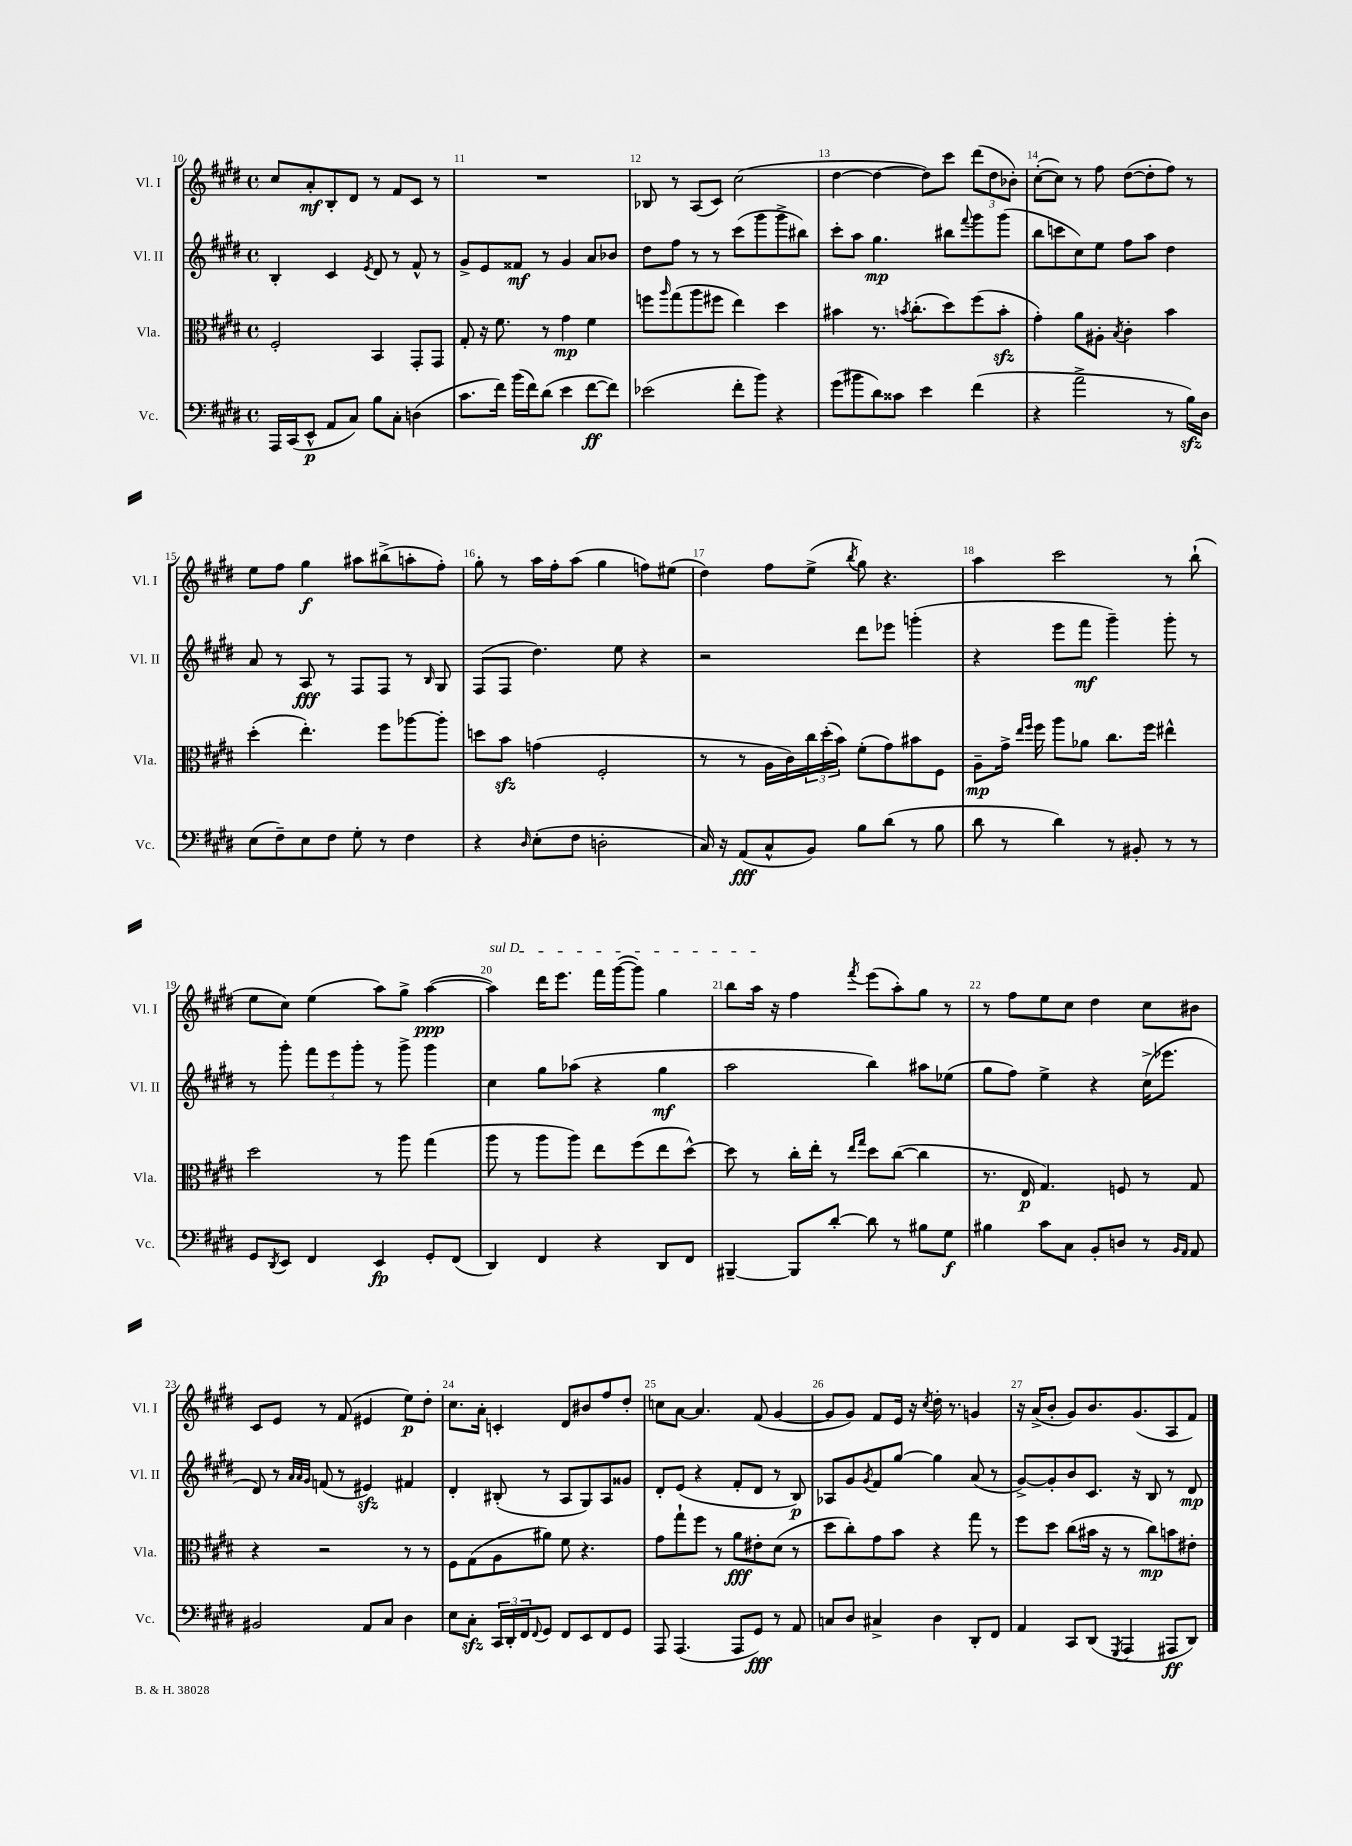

**kern	**dynam	**kern	**dynam	**kern	**dynam	**kern	**dynam
*part4	*part4	*part3	*part3	*part2	*part2	*part1	*part1
*staff4	*staff4	*staff3	*staff3	*staff2	*staff2	*staff1	*staff1
*I"Vc.	*	*I"Vla.	*	*I"Vl. II	*	*I"Vl. I	*
*I'Vc.	*	*I'Vla.	*	*I'Vl. II	*	*I'Vl. I	*
*clefF4	*	*clefC3	*	*clefG2	*	*clefG2	*
*k[f#c#g#d#]	*	*k[f#c#g#d#]	*	*k[f#c#g#d#]	*	*k[f#c#g#d#]	*
*M4/4	*	*M4/4	*	*M4/4	*	*M4/4	*
*met(c)	*	*met(c)	*	*met(c)	*	*met(c)	*
=10	=10	=10	=10	=10	=10	=10	=10
16AAA/LL	.	2F#'/	.	4B'/	.	8cc#/L	.
(16CC#/J	.	.	.	.	.	.	.
8EE^^/J	p	.	.	.	.	8a'/	mf
8AA/L	.	.	.	4c#/	.	8B'/	.
8C#/J)	.	.	.	.	.	8d#/J	.
.	.	.	.	8qe/	.	.	.
8B\L	.	4BB/	.	8d#/	.	8r	.
8C#'\J	.	.	.	8r	.	8f#/L	.
(4Dn\	.	8GG#'/L	.	8f#^^/	.	8c#/J	.
.	.	8GG#/J	.	8r	.	8r	.
=11	=11	=11	=11	=11	=11	=11	=11
8.c#\L	.	8G#'/	.	8g#^/L	.	1r	.
.	.	16r	.	8e/	.	.	.
16f#\Jk)	.	8.f#\	.	.	.	.	.
(16b\LL	.	.	.	8f##X/J	mf	.	.
16f#\J)	.	.	.	.	.	.	.
(8d#\J	.	8r	.	8r	.	.	.
4e\	.	4g#\	mp	4g#/	.	.	.
[8f#\L	ff	4f#\	.	8a/L	.	.	.
8f#\J])	.	.	.	8b-X/J	.	.	.
=12	=12	=12	=12	=12	=12	=12	=12
(2e-X\	.	8ffn\L	.	8dd#\L	.	8B-X/	.
.	.	16qqaa/	.	.	.	.	.
.	.	(8gg#\	.	8ff#\J	.	8r	.
.	.	8aa\	.	8r	.	(8A/L	.
.	.	8ff#X\J	.	8r	.	8c#/J)	.
8f#'\L	.	4ee\)	.	(8ccc#\L	.	(2cc#\	.
8b\J)	.	.	.	8ggg#\	.	.	.
4r	.	4dd#\	.	8ggg#^\	.	.	.
.	.	.	.	8bb#X\J)	.	.	.
=13	=13	=13	=13	=13	=13	=13	=13
(8g#\L	.	4b#X\	.	8ccc#'\L	.	[4dd#\	.
8b#X\	.	.	.	8aa\J	.	.	.
8d#\)	.	8.r	.	4.gg#\	mp	4dd#\_	.
8c##X\J	.	.	.	.	.	.	.
.	.	8qbn/	.	.	.	.	.
.	.	(8.cc#'\L	.	.	.	.	.
4e\	.	.	.	.	.	8dd#\L])	.
.	.	8dd#\)	.	8bb#X\L	.	8ccc#\J	.
.	.	.	.	8qqfff#/	.	.	.
(4f#\	.	(8ff#\	.	8ggg#\	.	(12ddd#\L	.
.	.	.	.	.	.	12dd#\	.
.	.	8bzz'\J	.	(8ggg#\J	.	.	.
.	.	.	.	.	.	12b-X'\J)	.
=14	=14	=14	=14	=14	=14	=14	=14
4r	.	4g#'\)	.	8bb\L	.	([8cc#'\L	.
.	.	.	.	8cccn\	.	8cc#\J])	.
2a^\	.	8a\L	.	8cc#\)	.	8r	.
.	.	8A#X'\J	.	8ee\J	.	8ff#\	.
.	.	8qB/	.	.	.	.	.
.	.	4c#'\	.	8ff#\L	.	([8dd#\L	.
.	.	.	.	8aa\J	.	8dd#'\]	.
8r	.	4b\	.	4dd#\	.	8ff#\J)	.
16Bzz\LL)	.	.	.	.	.	8r	.
16D#\JJ	.	.	.	.	.	.	.
!!LO:LB:g=z
=15	=15	=15	=15	=15	=15	=15	=15
(8E\L	.	(4dd#'\	.	8a/	.	8ee\L	.
8F#~\)	.	.	.	8r	.	8ff#\J	.
8E\	.	4.ee'\)	.	8A/	fff	4gg#\	f
8F#\J	.	.	.	8r	.	.	.
8G#'\	.	.	.	8F#/L	.	8aa#X\L	.
8r	.	8ff#\L	.	8F#/J	.	(8bb#X^\	.
4F#\	.	[8aa-X\	.	8r	.	8aan'\	.
.	.	.	.	16qqB/	.	.	.
.	.	8aa-'\J]	.	8G#/	.	8ff#'\J)	.
=16	=16	=16	=16	=16	=16	=16	=16
4r	.	8ddn\L	.	(8F#/L	.	8gg#'\	.
.	.	8bzz\J	.	8F#/J	.	8r	.
16qqD#/	.	.	.	.	.	.	.
(8E'\L	.	(4gn\	.	4.dd#\)	.	16aa\LL	.
.	.	.	.	.	.	16ff#'\J	.
8F#\J	.	.	.	.	.	(8aa\J	.
2Dn'\	.	2F#'/	.	.	.	4gg#\	.
.	.	.	.	8ee\	.	.	.
.	.	.	.	4r	.	8ffn\L)	.
.	.	.	.	.	.	(8ee#X\J	.
=17	=17	=17	=17	=17	=17	=17	=17
16C#/)	.	8r	.	2r	.	4dd#\)	.
16r	.	.	.	.	.	.	.
(8AA/L	fff	8r	.	.	.	.	.
8C#^^/	.	16A\LL	.	.	.	8ff#\L	.
.	.	16c#\)	.	.	.	.	.
8BB/J)	.	24cc#\	.	.	.	(8ee^\J	.
.	.	(24dd#'\	.	.	.	.	.
.	.	24b\JJ)	.	.	.	.	.
.	.	.	.	.	.	8qbb/	.
8B\L	.	(8f#'\L	.	8ddd#\L	.	8gg#\)	.
(8d#\J	.	8g#\)	.	8eee-X\J	.	4.r	.
8r	.	8b#X\	.	(4gggn'\	.	.	.
8B\	.	8F#\J	.	.	.	.	.
=18	=18	=18	=18	=18	=18	=18	=18
8d#\	.	8A~\L	mp	4r	.	4aa\	.
8r	.	16g#^\Jk	.	.	.	.	.
.	.	16qqee/LL	.	.	.	.	.
.	.	16qqff#/JJ	.	.	.	.	.
.	.	16ff#\	.	.	.	.	.
4d#\)	.	8aa\L	.	8eee\L	.	2ccc#\	.
.	.	8a-X\J	.	8fff#\J	mf	.	.
8r	.	8.cc#\L	.	4ggg#~\)	.	.	.
8BB#X'/	.	.	.	.	.	.	.
.	.	16ff#\Jk	.	.	.	.	.
8r	.	4ee#X^^\	.	8ggg#'\	.	8r	.
8r	.	.	.	8r	.	(8bb`\	.
!!LO:LB:g=z
=19	=19	=19	=19	=19	=19	=19	=19
8GG#/L	.	2dd#\	.	8r	.	8ee\L	.
8qDD#/	.	.	.	.	.	.	.
8EE/J	.	.	.	8ggg#'\	.	8cc#\J)	.
4FF#/	.	.	.	12fff#\L	.	(4ee\	.
.	.	.	.	12eee\	.	.	.
.	.	.	.	12ggg#'\J	.	.	.
4EE/	fp	8r	.	8r	.	8aa\L)	.
.	.	8aa\	.	8ggg#^\	.	8gg#^\J	.
8GG#'/L	.	(4gg#\	.	4ggg#\	.	([4aa\	ppp
(8FF#/J	.	.	.	.	.	.	.
=20	=20	=20	=20	=20	=20	=20	=20
!	!	!	!	!	!	!LO:TX:a:i:t=sul D	!
4DD#/)	.	8aa\	.	4cc#\	.	4aa\])	.
.	.	8r	.	.	.	.	.
4FF#/	.	8aa\L	.	8gg#\L	.	16ddd#\KL	.
.	.	.	.	.	.	8.eee\J	.
.	.	8aa\J)	.	(8aa-X\J	.	.	.
4r	.	8ee\L	.	4r	.	16fff#\LL	.
.	.	.	.	.	.	([16ggg#\J	.
.	.	(8ff#\	.	.	.	8ggg#\J])	.
8DD#/L	.	8ee\	.	4gg#\	mf	4gg#\	.
8FF#/J	.	[8dd#^^\J)	.	.	.	.	.
=21	=21	=21	=21	=21	=21	=21	=21
[4BBB#X~/	.	8dd#\]	.	2aa\	.	8bb\L	.
.	.	8r	.	.	.	16aa\Jk	.
.	.	.	.	.	.	16r	.
8BBB#/L]	.	16cc#'\LL	.	.	.	4ff#\	.
.	.	16ee'\JJ	.	.	.	.	.
[8d#'/J	.	8r	.	.	.	.	.
.	.	16qqee/LL	.	.	.	.	.
.	.	16qqgg#/JJ	.	.	.	8qfff#/	.
8d#\]	.	8dd#\L	.	4bb\)	.	(8eee\L	.
8r	.	([8cc#\J	.	.	.	8aa'\)	.
8B#X\L	.	4cc#\]	.	8aa#X\L	.	8gg#\J	.
8G#\J	f	.	.	(8ee-X\J	.	8r	.
=22	=22	=22	=22	=22	=22	=22	=22
4B#X\	.	8.r	.	8gg#\L	.	8r	.
.	.	.	.	8ff#\J)	.	8ff#\L	.
.	.	16E/	p	.	.	.	.
8c#\L	.	4.G#/)	.	4ee^\	.	8ee\	.
8C#\J	.	.	.	.	.	8cc#\J	.
8BB'/L	.	.	.	4r	.	4dd#\	.
8Dn/J	.	8Fn/	.	.	.	.	.
8r	.	8r	.	(16cc#^\KL	.	8cc#\L	.
.	.	.	.	8.eee-X\J	.	.	.
16qqBB/LL	.	.	.	.	.	.	.
16qqAA/JJ	.	.	.	.	.	.	.
8AA/	.	8G#/	.	.	.	8b#X\J	.
!!LO:LB:g=z
=23	=23	=23	=23	=23	=23	=23	=23
2BB#X/	.	4r	.	8d#/)	.	8c#/L	.
.	.	.	.	8r	.	8e/J	.
.	.	.	.	32qqa/LLL	.	.	.
.	.	.	.	32qqa/	.	.	.
.	.	.	.	32qqg#/JJJ	.	.	.
.	.	2r	.	(8fn/	.	8r	.
.	.	.	.	8r	.	(8f#/	.
8AA/L	.	.	.	4e#Xzz/)	.	4e#X/	.
8C#/J	.	.	.	.	.	.	.
4D#\	.	8r	.	4f#X/	.	8ee\L)	p
.	.	8r	.	.	.	8dd#'\J	.
=24	=24	=24	=24	=24	=24	=24	=24
8E\L	.	8F#\L	.	4d#'/	.	8.cc#\L	.
8C#zz'\J	.	(8G#\	.	.	.	.	.
.	.	.	.	.	.	16a'\Jk	.
24CC#/LL	.	8A\	.	(8B#X'/	.	4cn'/	.
24DD#'/	.	.	.	.	.	.	.
24FF#/J	.	.	.	.	.	.	.
8qqFF#/	.	.	.	.	.	.	.
8GG#/J	.	8a#X\J)	.	8r	.	.	.
8FF#/L	.	8f#\	.	8A/L	.	8d#/L	.
8EE/	.	4.r	.	8G#/)	.	8b#X/	.
8FF#/	.	.	.	8A/	.	8ff#/	.
8GG#/J	.	.	.	8g##X/J	.	8dd#'/J	.
=25	=25	=25	=25	=25	=25	=25	=25
8AAA/	.	8g#\L	.	8d#'/L	.	8ccn\L	.
(4.AAA/	.	8gg#`\	.	(8e/J	.	[8a\J	.
.	.	8ff#\J	.	4r	.	4.a/]	.
.	.	8r	.	.	.	.	.
8AAA/L	.	8a\L	fff	8f#'/L	.	.	.
8GG#/J)	fff	8e#X'\	.	8d#/J	.	(8f#/	.
8r	.	(8d#\J	.	8r	.	[4g#/	.
8AA/	.	8r	.	8B/)	p	.	.
=26	=26	=26	=26	=26	=26	=26	=26
8Cn/L	.	8dd#\L	.	8A-X/L	.	8g#/L]	.
8D#/J	.	8cc#'\)	.	8g#/	.	8g#/J)	.
.	.	.	.	8qg#/	.	.	.
4C#X^/	.	8g#\	.	8f#/	.	8f#/L	.
.	.	8b\J	.	[8gg#/J	.	16e/Jk	.
.	.	.	.	.	.	16r	.
.	.	.	.	.	.	8qcc#/	.
4D#\	.	4r	.	4gg#\]	.	16dd#'\	.
.	.	.	.	.	.	8.r	.
8DD#'/L	.	8gg#\	.	(8a/	.	4gn/	.
8FF#/J	.	8r	.	8r	.	.	.
=27	=27	=27	=27	=27	=27	=27	=27
4AA/	.	8ff#\L	.	[8g#^/L)	.	16r	.
.	.	.	.	.	.	(16a^/KL	.
.	.	8dd#\J	.	8g#'/]	.	8b'/J	.
8CC#/L	.	(8cc#\L	.	8b/	.	8g#/L)	.
(8DD#/J	.	16b#X\Jk	.	8.c#/J	.	8.b/	.
.	.	16r	.	.	.	.	.
8qGGG#/	.	.	.	.	.	.	.
4AAA/	.	8r	.	.	.	.	.
.	.	.	.	16r	.	(8.g#/	.
.	.	8cc#\L)	mp	8B/	.	.	.
8AAA#X/L	ff	8bn\	.	8r	.	8A/	.
8DD#/J)	.	8e#X'\J	.	8d#/	mp	8f#/J)	.
==	==	==	==	==	==	==	==
*-	*-	*-	*-	*-	*-	*-	*-
